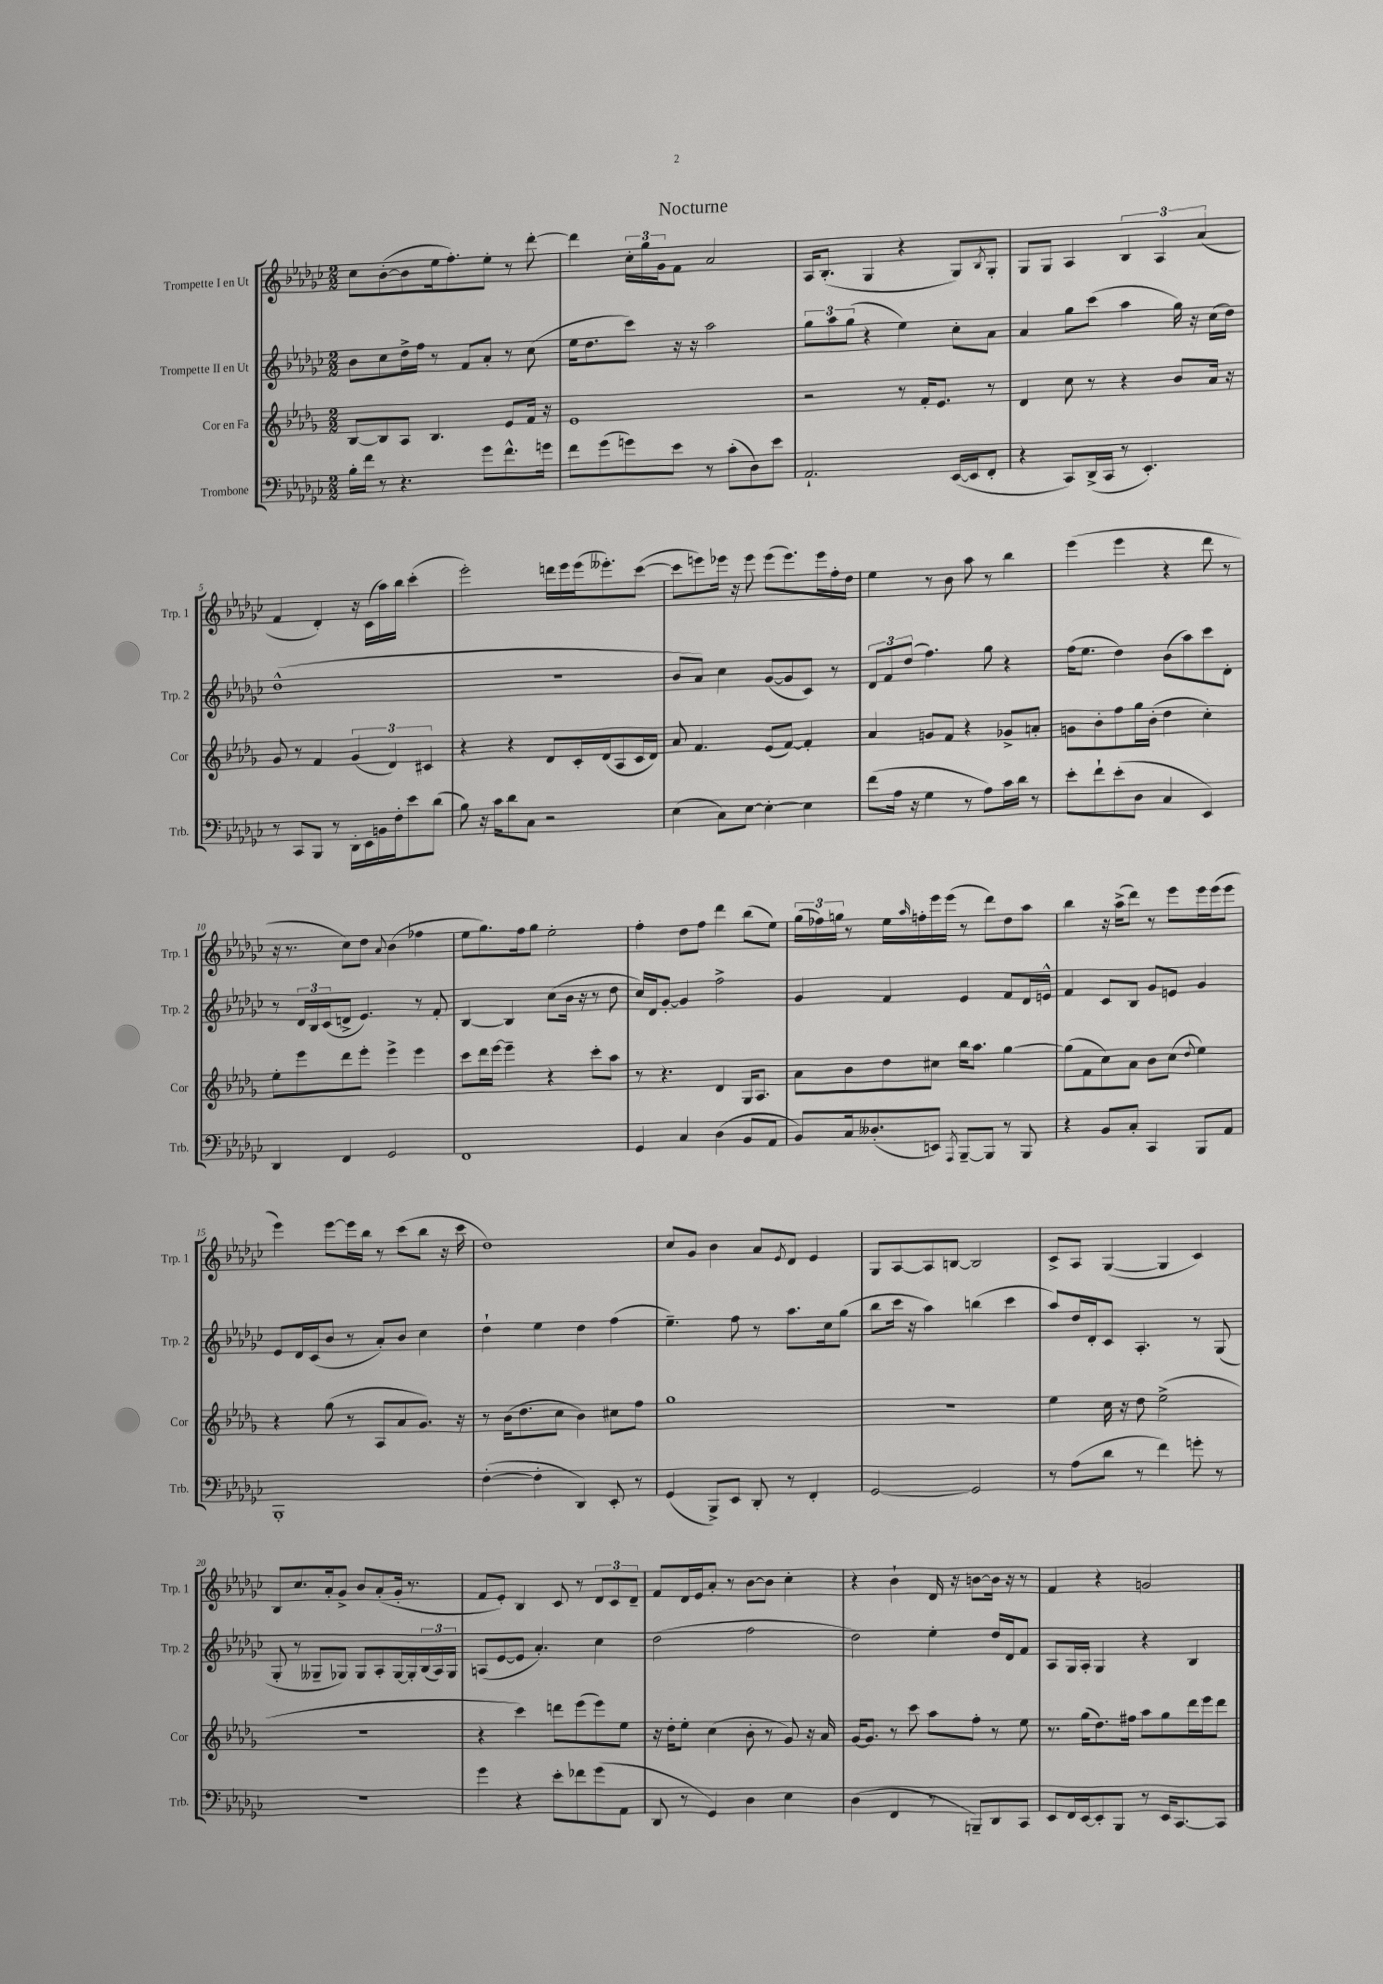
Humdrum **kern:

**kern	**kern	**kern	**kern
*part4	*part3	*part2	*part1
*staff4	*staff3	*staff2	*staff1
*I"Trombone	*I"Cor en Fa	*I"Trompette II en Ut	*I"Trompette I en Ut
*I'Trb.	*I'Cor	*I'Trp. 2	*I'Trp. 1
*clefF4	*clefG2	*clefG2	*clefG2
*k[b-e-a-d-g-c-]	*k[b-e-a-d-g-]	*k[b-e-a-d-g-c-]	*k[b-e-a-d-g-c-]
*M2/2	*M2/2	*M2/2	*M2/2
=1	=1	=1	=1
16B-'\LL	[8B-/L	8b-\L	8cc-\L
16f\JJ	.	.	.
8r	8B-/]	8cc-\	([8b-'\
4.r	8A-/J	16dd-^\L	8b-\]
.	.	16ff\JJ	.
.	4.B-/	8r	16ee-\k
.	.	.	8.ff'\)
.	.	8f/L	.
8g-\L	.	8a-'/J	8ee-'\J
8.f^^\	8e-/L	8r	8r
.	16f/Jk	(8cc-\	[8ddd-'\
16gn\Jk	16r	.	.
=2	=2	=2	=2
8f\L	1e-	16ee-\KL	4ddd-\]
.	.	8.dd-\	.
(8g-\	.	.	.
8gn\)	.	8ccc-\J)	24cc-'\LL
.	.	.	24gg-\
.	.	.	24g-\J
8e-\J	.	16r	8f\J
.	.	16r	.
8r	.	2aa-\	2a-/
(8c-'\L	.	.	.
8D-\)	.	.	.
8e-\J	.	.	.
=3	=3	=3	=3
2.AA-`/	2r	12gg-\L	16A-/KL
.	.	.	(8.B-'/J
.	.	12aa-\	.
.	.	(12gg-\J	.
.	.	4r	4G-/
.	8r	4ee-\)	4r
.	16f'/KL	.	.
.	8.e-/J	.	.
([16EE-/LL	.	8cc-'\L	8G-/L)
16EE-/J]	.	.	.
.	.	.	8qB-/
8FF'/J	8r	8a-\J	8G-'/J
=4	=4	=4	=4
4r	4d-/	4a-/	8G-/L
.	.	.	8G-/J
8CC-/L)	8cc\	8gg-\L	4A-/
(16DD-^/L	8r	(8ccc-\J	.
16CC-/JJ	.	.	.
8r	4r	4aa-\	6B-/
4.EE-'/)	.	.	.
.	.	.	6A-/
.	8b-/L	16gg-\)	.
.	.	16r	.
.	.	.	(6a-/
.	16a-/Jk	(16cc-\LL	.
.	16r	16dd-\JJ)	.
!!LO:LB:g=z
=5	=5	=5	=5
8r	8g-/	(1dd-^^	4f/
8CC-/L	8r	.	.
8BBB-/J	4f/	.	4d-'/)
8r	.	.	.
16DD-'\LL	(6g-/	.	16r
16EE-\	.	.	(16c-\LL
16BBn\	.	.	16aa-\)
.	6d-/)	.	.
16F'\J	.	.	16bb-\JJ
8e-\	.	.	(4ccc-'\
.	6c#X/	.	.
(8d-\J	.	.	.
=6	=6	=6	=6
8B-\)	4r	1r	2eee-'\)
16r	.	.	.
16c-\KL	.	.	.
8d-\	4r	.	.
8C-\J	.	.	.
2r	8d-/L	.	16dddn\LL
.	.	.	16eee-\
.	16c'/L	.	(16eee-\J
.	(16d-/J	.	8.eee--X'\)
.	8A-/	.	.
.	16c/L	.	([8ccc-\J
.	16d-/JJ)	.	.
=7	=7	=7	=7
(4E-\	8a-/	8b-/L	8ccc-\L]
.	4.f/	8a-/J)	8eeen\)
8C-\L)	.	4cc-\	16eee-X\Jk
.	.	.	16r
[8E-\J	.	.	8eee-\
4E-'\_	(8e-/L	([8g-/L	(8eee-\L
.	[8f/J)	8g-/]	8.eee-\)
4E-\]	4f'/]	8c-/J)	.
.	.	.	16eee-\L
.	.	8r	16ff'\
.	.	.	16dd-\JJ
=8	=8	=8	=8
(8f\L	4a-/	12d-/L	4ee-\
.	.	12f/	.
16A-\Jk	.	.	.
.	.	(12dd-/J	.
16r	.	.	.
4G-\	8gn/L	4.ff\)	8r
.	8f/J	.	8b-\
8r	4r	.	8aa-\
8A-\L)	.	8gg-\	8r
16c-\L	8g-X^/L	4r	4bb-\
16d-\JJ	.	.	.
8r	8an'/J	.	.
=9	=9	=9	=9
8e-'\L	8gn\L	(16ff\KL	(4eee-\
.	.	8.ee-\J	.
8f`\	8b-'\	.	.
(8e-'\	8ff\	4dd-\)	4eee-\
8D-\J	16gg-\L	.	.
.	(16b-'\JJ	.	.
4C-/	4dd-\	(8b-\L	4r
.	.	8aa-\)	.
4EE-/)	4cc'\)	8ccc-\	8ddd-\
.	.	8d-'\J	8r
!!LO:LB:g=z
=10	=10	=10	=10
4DD-/	8ee-'\L	8r	16r
.	.	.	8.r
.	8eee-\	24d-/LL	.
.	.	24B-/	.
.	.	(24c-/J	.
4FF/	8ddd-\	8dn^/J	8cc-\L)
.	8eee-'\J	4.e-/)	8dd-\J
.	.	.	8qqa-/
2GG-/	4eee-^\	.	(4b-\
.	4eee-\	8r	4ff-X\
.	.	8f'/	.
=11	=11	=11	=11
1FF	8ccc\L	[4B-/	8ee-\L
.	16ddd-\L	.	8.gg-\)
.	[16eee-\JJ	.	.
.	4eee-~\]	4B-/]	.
.	.	.	16ff\k
.	.	.	8gg-\J
.	4r	(8cc-\L	2ee-'\
.	.	16b-\Jk	.
.	.	16r	.
.	8ccc'\L	8r	.
.	8aa-\J	8dd-\	.
=12	=12	=12	=12
4GG-/	8r	16cc-/LL)	4ff'\
.	.	16d-/J	.
.	4.r	[8g-'/J	.
4C-/	.	4g-/]	8dd-\L
.	.	.	8ff\J
(4D-\	4d-/	2ff^\	4ddd-\
8BB-/L	16G-/KL	.	(8bb-\L
.	8.A-/J	.	.
8AA-/J	.	.	8ee-\J)
=13	=13	=13	=13
8BB-/L)	8a-\L	4g-/	(24gg-\LL
.	.	.	24ff-X\)
.	.	.	24ggn\JJ
16C-/k	8b-\	.	8r
(8.D--X'/	.	.	.
.	8dd-\	4f/	16ee-\LL
.	.	.	16qqaa-/
.	.	.	16ffn'\
8EEn/J)	8cc#X\J	.	16eee-\
.	.	.	(16eee-\JJ
8qAAA-/	.	.	.
[8BBB-~/L	16bb-\KL	4e-/	8r
.	8.aa-\J	.	.
8BBB-/J]	.	.	8ddd-\L)
8r	[4gg-\	8f/L	8dd-\
8BBB-/	.	16d-/L	8aa-\J
.	.	16en^^/JJ	.
=14	=14	=14	=14
4r	(8gg-\L]	4f/	4bb-\
.	8f\	.	.
8BB-/L	8cc\)	8c-/L	16r
.	.	.	(16aa-^\KL
8C-'/J	8a-\J	8B-/J	8ddd-\J)
4CC-/	8b-\L	8g-/L	8r
.	(8cc\J	8en/J	8eee-\L
.	8qqdd-/	.	.
8BBB-/L	4ee-\)	4g-/	16eee-\L
.	.	.	(16eee-\J
8AA-/J	.	.	8eee-\J
!!LO:LB:g=z
=15	=15	=15	=15
1BBB-'	4r	8e-/L	4eee-\)
.	.	16d-/L	.
.	.	(16c-/J	.
.	(8gg-\	8b-/J	[8eee-\L
.	8r	8r	16eee-\L]
.	.	.	16bb-\JJ
.	8A-/L	8a-'/L)	8r
.	8a-/	8b-/J	(8ccc-\L
.	8.g-/J)	4cc-\	8bb-\J
.	.	.	16r
.	16r	.	16ccc-\
=16	=16	=16	=16
([4F'\	8r	4dd-`\	1dd-)
.	(16b-\KL	.	.
.	8.dd-\	.	.
4F'\]	.	4ee-\	.
.	8cc\J	.	.
4DD-/)	4b-\)	4dd-\	.
8EE-'/	8cc#X\L	(4ff\	.
8r	8ff\J	.	.
=17	=17	=17	=17
(4GG-/	1gg-	4.ee-~\)	8cc-/L
.	.	.	8g-/J
8BBB-^/L)	.	.	4b-\
8EE-/J	.	8ff\	.
8DD-'/	.	8r	8a-/L
.	.	.	8qe-/
8r	.	8.aa-\L	8d-/J
4FF'/	.	.	4e-/
.	.	16cc-\k	.
.	.	(8gg-\J	.
=18	=18	=18	=18
[2GG-/	1r	8bb-\L	8G-/L
.	.	16ccc-\Jk	[8A-/
.	.	16r	.
.	.	4aa-\)	8A-/]
.	.	.	[8Bn/J
2GG-/]	.	(4bbn\	2B/]
.	.	4ccc-\	.
=19	=19	=19	=19
8r	4ee-\	8aa-/L)	8c-^/L
(8A-\L	.	16dd-/L	8A-/J
.	.	16d-'/J	.
8d-\J	16cc\	8c-/J	([4G-/
.	16r	.	.
8r	8dd-\	4.A-'/	.
4f\)	(2ee-^\	.	4G-/]
8gn'\	.	8r	4c-/)
8r	.	(8G-/	.
!!LO:LB:g=z
=20	=20	=20	=20
1r	1r	8G-'/	8B-/L
.	.	8r	8.cc-/
.	.	8G--X~/L	.
.	.	.	16a-'/k
.	.	8G-X/J)	8g-^/J
.	.	8G-/L	8b-/L
.	.	8A-'/	(8a-'/
.	.	[16G-/L	16g-'/Jk
.	.	16G-'/]	8.r
.	.	(24B-/	.
.	.	24A-/)	.
.	.	24G-/JJ	.
=21	=21	=21	=21
4g-\	4r	(8An/L	8f/L
.	.	[8e-/	8e-'/J)
4r	4ccc\)	8e-/J]	4B-/
.	.	4.a-'/)	.
8e-'\L	8dddn\L	.	8c-/
8f-X\	(8eee-\	.	8r
(8g-\	8eee-\)	4cc-\	12d-/L
.	.	.	12c-/
8AA-\J	8ee-\J	.	.
.	.	.	12d-~/J
=22	=22	=22	=22
8DD-/	16r	(2dd-\	8f/L
.	16dd-'\KL	.	.
8r	8ee-'\J	.	16d-/L
.	.	.	16e-/J
4GG-/)	(4cc\	.	8a-'/J
.	.	.	8r
4D-\	8b-'\	2ff\	[8b-\L
.	8r	.	8b-\J]
4E-\	8g-/)	.	4cc-'\
.	16r	.	.
.	16a-/	.	.
=23	=23	=23	=23
(4D-\	[16g-/KL	2dd-\)	4r
.	8.g-/J]	.	.
4FF/	8r	.	4b-`\
.	8ccc\	.	.
8r	8aa-\L	4ee-'\	16d-/
.	.	.	16r
8BBBn~/L)	8ff'\J	.	[8bn\L
8DD-/	8r	16dd-/LL	16b\Jk]
.	.	16d-/J	16r
8CC-/J	8ee-\	8f/J	8r
=24	=24	=24	=24
8EE-/L	8.r	8A-/L	4f/
16FF/L	.	16G-/L	.
[16EE-/J	(16gg-\KL	16A-'/JJ	.
8EE-'/]	8.dd-\)	4G-/	4r
8BBB-/J	.	.	.
.	16ff#X\Jk	.	.
8r	8aa-\L	4r	2gn/
16EE-/KL	8gg-\	.	.
[8.CC-/	.	.	.
.	16ddd-\L	4B-/	.
.	16eee-\J	.	.
8CC-/J]	8ddd-\J	.	.
==	==	==	==
*-	*-	*-	*-
